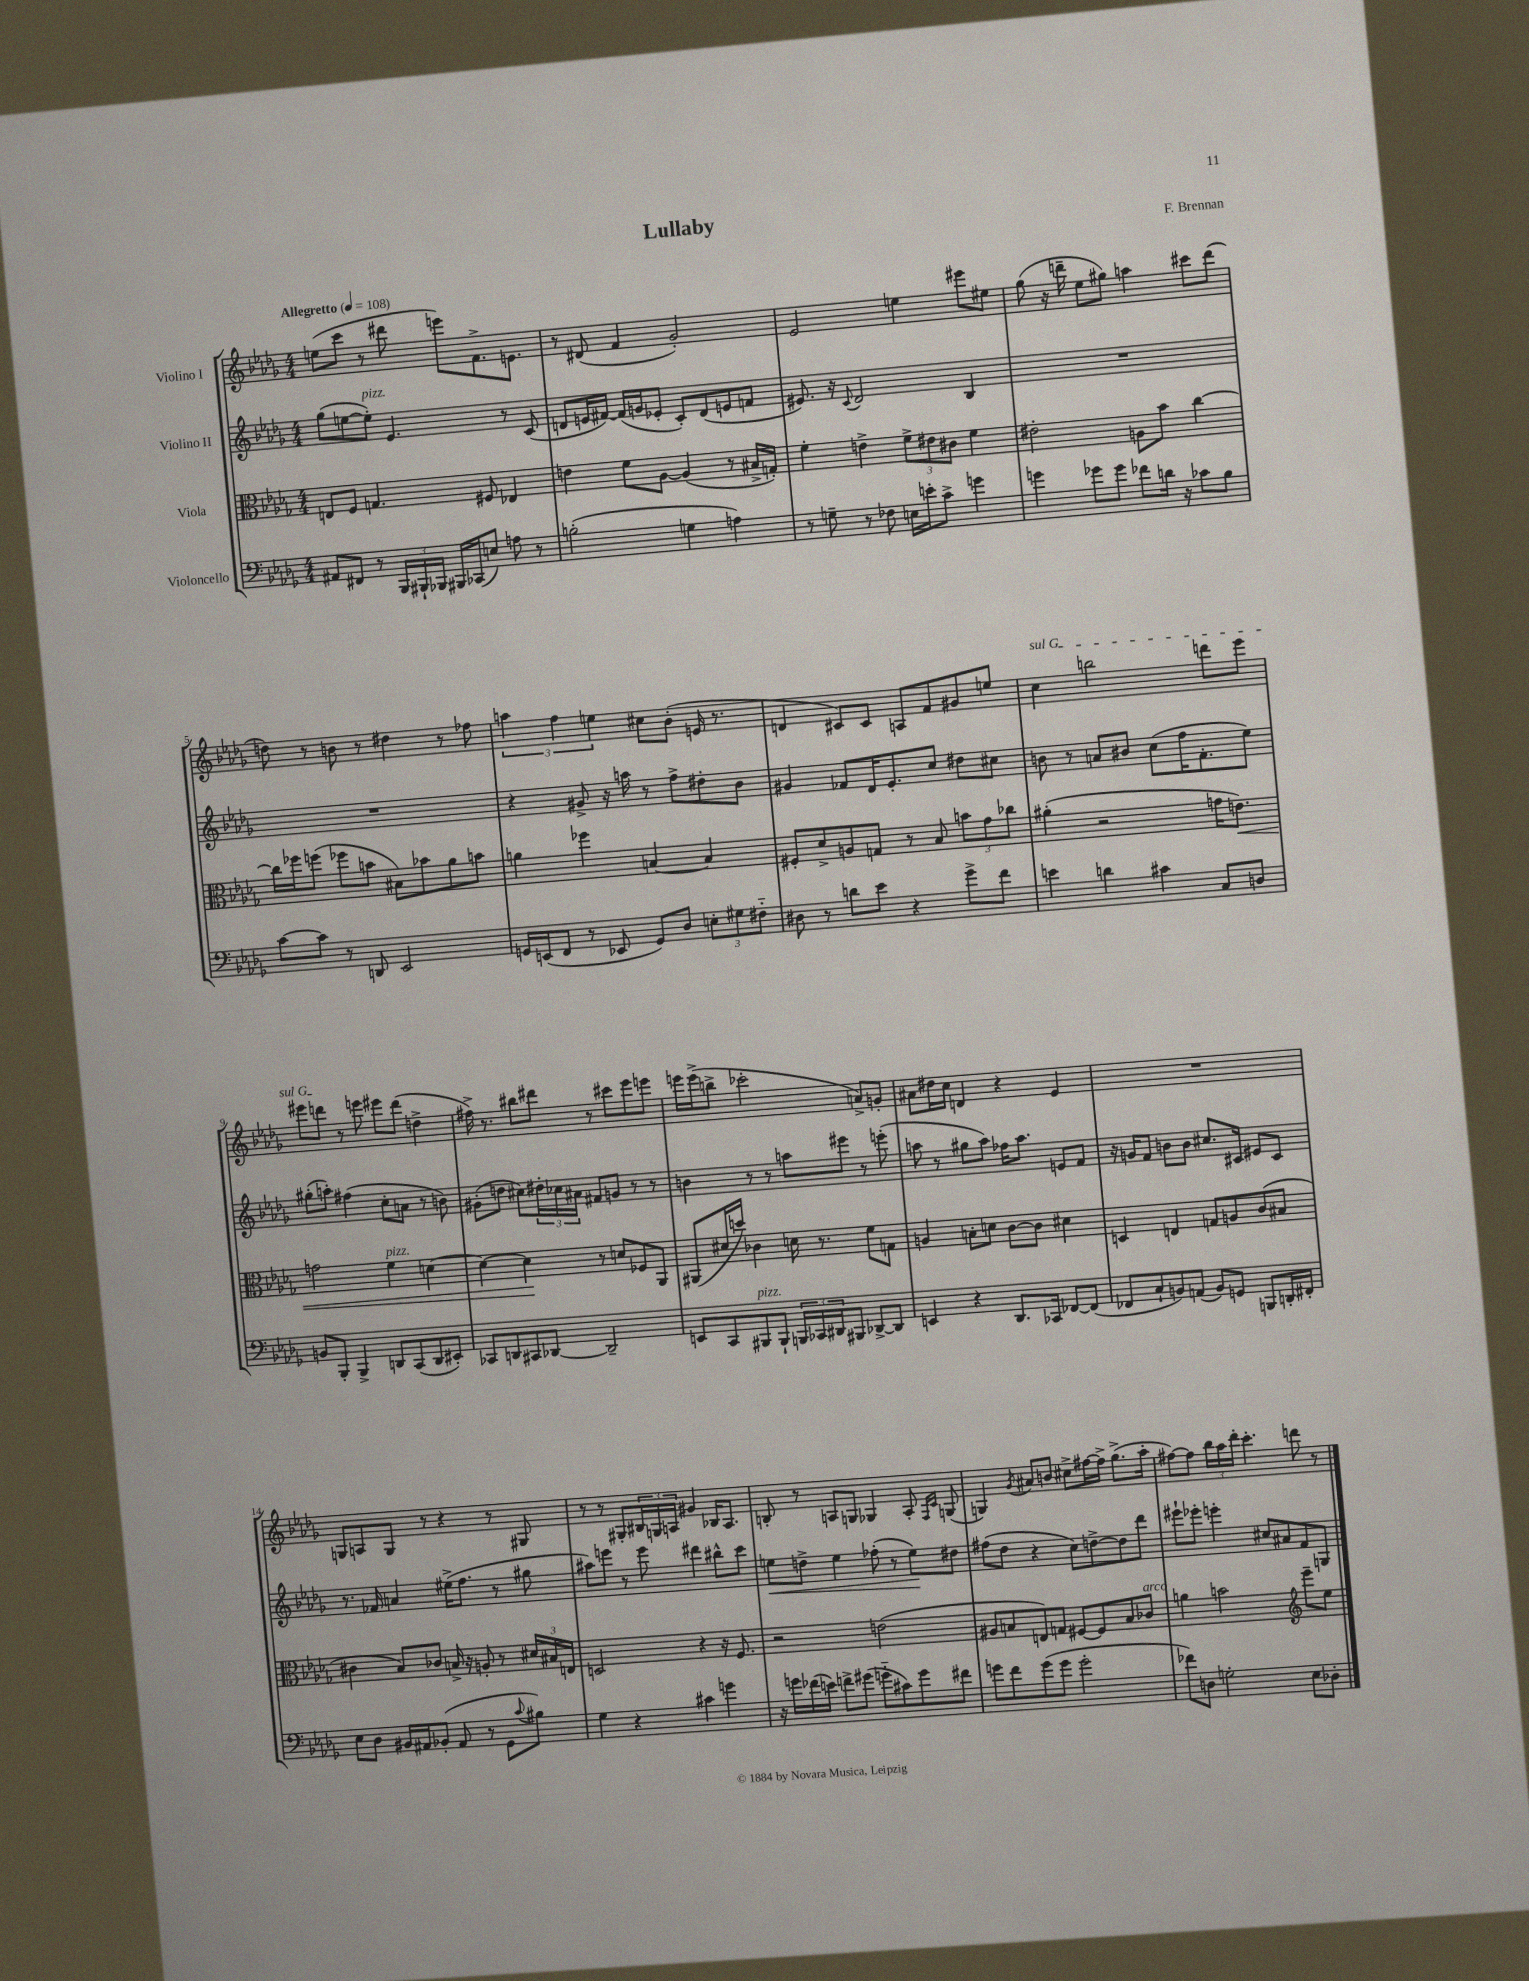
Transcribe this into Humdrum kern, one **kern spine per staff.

**kern	**kern	**kern	**kern
*staff4	*staff3	*staff2	*staff1
*clefF4	*clefC3	*clefG2	*clefG2
*k[b-e-a-d-g-]	*k[b-e-a-d-g-]	*k[b-e-a-d-g-]	*k[b-e-a-d-g-]
*M4/4	*M4/4	*M4/4	*M4/4
*MM108	*MM108	*MM108	*MM108
8AA#	8E	(8gg-	(8ee
8FF#	8F	[8ee	8ccc
8r	4.G	8ee'])	8r
24BBB-	.	4.e-	8ddd#
24BBB#`	.	.	.
24BBB-	.	.	.
16BBB#	.	.	8eee)
(16CC-	.	.	.
8E)	8F#	.	8.f^
8A	4E-	8r	.
.	.	.	8.e
8r	.	(8c	.
=	=	=	=
(2B'	4e	8d	8r
.	.	16e	(8d#
.	.	[16f#)	.
.	8f	(16f#]	4f
.	.	16g	.
.	[8A-	8e-'	.
4G	(4A-]	8c')	2g-')
.	.	(8d	.
4A)	8r	8e	.
.	16B#^	8f	.
.	16G')	.	.
=	=	=	=
8r	4f'	8.e#)	2e-
8G~	.	.	.
.	.	16r	.
.	.	8qqc	.
8r	4e^	2d-	.
8F-	.	.	.
16E	12f^	.	4ee
16e'	.	.	.
.	12e#	.	.
8c^	.	.	.
.	12c#	.	.
4g	4f	4B-	8eee#
.	.	.	8ee#
=	=	=	=
4g	2e#'	1r	(8gg-
.	.	.	16r
.	.	.	16ddd~
8g-	.	.	8ee-
8g-	.	.	8gg#)
8f-	8A	.	4aa
16d	8b-	.	.
16r	.	.	.
8c-	[4cc	.	8ccc#
8B-	.	.	(8ddd
=	=	=	=
[8c	16cc]	1r	8dd)
.	16ff-	.	.
8c]	(8ff	.	8r
8r	8ff-	.	8b
8DD	8b	.	8r
2EE-	8B#)	.	4dd#
.	8b-	.	.
.	8a-	.	8r
.	8b	.	8ff-
=	=	=	=
16GG	4a	4r	6aa
(16EE	.	.	.
8FF	.	.	.
.	.	.	6ff
8r	4ff-	8g#^	.
.	.	.	6ee
8EE-	.	16r	.
.	.	16aa	.
8GG)	[4B	8r	8cc#
8D-	.	8ff^	(8b-'
12E'	4B]	8dd#'	16e
.	.	.	8.r
12G#	.	.	.
.	.	8b-	.
12F#'~	.	.	.
=	=	=	=
8D#	8F#'	4g#	4d
8r	8d-^	.	.
8d	8A	8f-	8c#)
8e-	8G	16d-	8c#
.	.	8.e-'	.
4r	8r	.	8A
.	8B-	8cc	8f
8g-^	12b	8dd#	8g#
.	12g-	.	.
8f	.	8cc#	8ee
.	12cc-	.	.
=	=	=	=
4e	(4a#'	8b	4cc
.	.	8r	.
4d	2r	8a	2bb
.	.	8b#	.
4c#	.	(8cc	.
.	.	16ff	.
.	.	8.f'	.
8C	16g	.	8ddd
.	8.e)	.	.
8D	.	8ee-)	8eee-
=	=	=	=
8BB	2g	(8gg#'	8eee#
8BBB-'	.	8aa')	8ddd
4BBB-^	.	(4ff#	8r
.	.	.	8eee
8DD	4f	8cc'	8eee#
(8CC	.	8a	(8ddd
8DD	[4d	8r	4dd^
8EE#')	.	8b)	.
=	=	=	=
8CC-	4d_	(8g#'	16ff#^)
.	.	.	8.r
8DD	.	8dd	.
8CC#	4d]	8cc#)	8bb#
[8DD-	.	24dd#'	8ddd#
.	.	24cc-	.
.	.	24a#	.
2DD-~]	8r	8f#	8r
.	8d	8g	8ccc#
.	8F-	8r	8eee-
.	8AA-	8r	8eee
=	=	=	=
8EE	(8AA#	4b	16eee
.	.	.	(16eee^
8CC	16d#	.	8bb^
.	16dd)	.	.
8BBB#	4c-	8r	2ccc-'
8BBB#`	.	8r	.
24BBB	16d	8aa	.
24CC-	.	.	.
.	8.r	.	.
24DD#	.	.	.
8BBB#	.	8eee#	.
[8DD-^	8f	8r	8a^)
8DD-]	8G	(8eee'	8g'
=	=	=	=
4EE	4A	8aa	8a#
.	.	8r	16dd#
.	.	.	16cc
4r	8B'	8gg#	4d
.	8d	8aa)	.
8.DD-	[8c	16ff-	4r
.	.	8.aa	.
.	8c]	.	.
16CC-	.	.	.
[8FF-	4d#	8e	4e-
(8FF-]	.	8f	.
=	=	=	=
8FF-	4D	16r	1r
.	.	16g	.
8C`	.	8f	.
8BB)	4E	8b	.
(8AA	.	8b	.
8BB)	8G	8.cc#	.
8GG	8A	.	.
.	.	16c#	.
8BBB	(8c	8e#	.
16DD'	8B#	8c#	.
16FF#'	.	.	.
=	=	=	=
8E-	4c#	8.r	8G
8D-	.	.	8A
.	.	16f-	.
16BB#	8B-)	4a	8G
16AA#	.	.	.
(8BB-'	8c-	.	8r
8AA#	16B^	(16ee#^	4r
.	16r	8.ff	.
8r	8A'	.	.
8GG-	8r	8r	8r
8qqc	.	.	.
8B#)	24d#	8gg#	8G#
.	24B#	.	.
.	24E	.	.
=	=	=	=
4G-	2D	8aa#)	8r
.	.	8eee	8r
4r	.	8r	8G#'
.	.	8eee	24B#
.	.	.	24G
.	.	.	24A
4c#	4r	4ddd#	4g#
4g	16r	8bb#^^	16B-
.	8.F	.	8.A
.	.	8ccc	.
=	=	=	=
16r	2r	8ee	8B'
16g	.	.	.
(16f-	.	8dd^	8r
16e)	.	.	.
8f^	.	4ee	8A
(8g#	.	.	8G
8g'~	(2e	(8ff-'	4G-
8c#)	.	8r	.
8g	.	8ee)	8A'
.	.	.	16qqF
.	.	.	16qqc
8f#	.	8dd#	(8G
=	=	=	=
8g	8A#	(8ff#	4G)
8f	8B	8dd-	.
.	.	.	8qg-
(8g	8E)	4r	8a#
8g	8G	.	8b
2g'	[8F#	8cc)	8cc#^
.	8F#]	[8dd^	[16ff#
.	.	.	16ff#^]
.	8B	8dd]	(8.gg-^
.	8c-	8ddd-	.
.	.	.	16aa-'
=	=	=	=
8f-)	4a	8eee#`	[8ff#)
8D	.	8eee-'	8ff#]
2G'	2b	4eee'	24bb-
.	.	.	24aa-
.	.	.	24ddd-'
.	.	.	4.ccc'
.	.	8cc#	.
.	.	8a#	.
*	*clefG2	*	*
8E-	8eee-~	8f	8ddd
8D-'	8ee-	8G	8r
==	==	==	==
*-	*-	*-	*-
